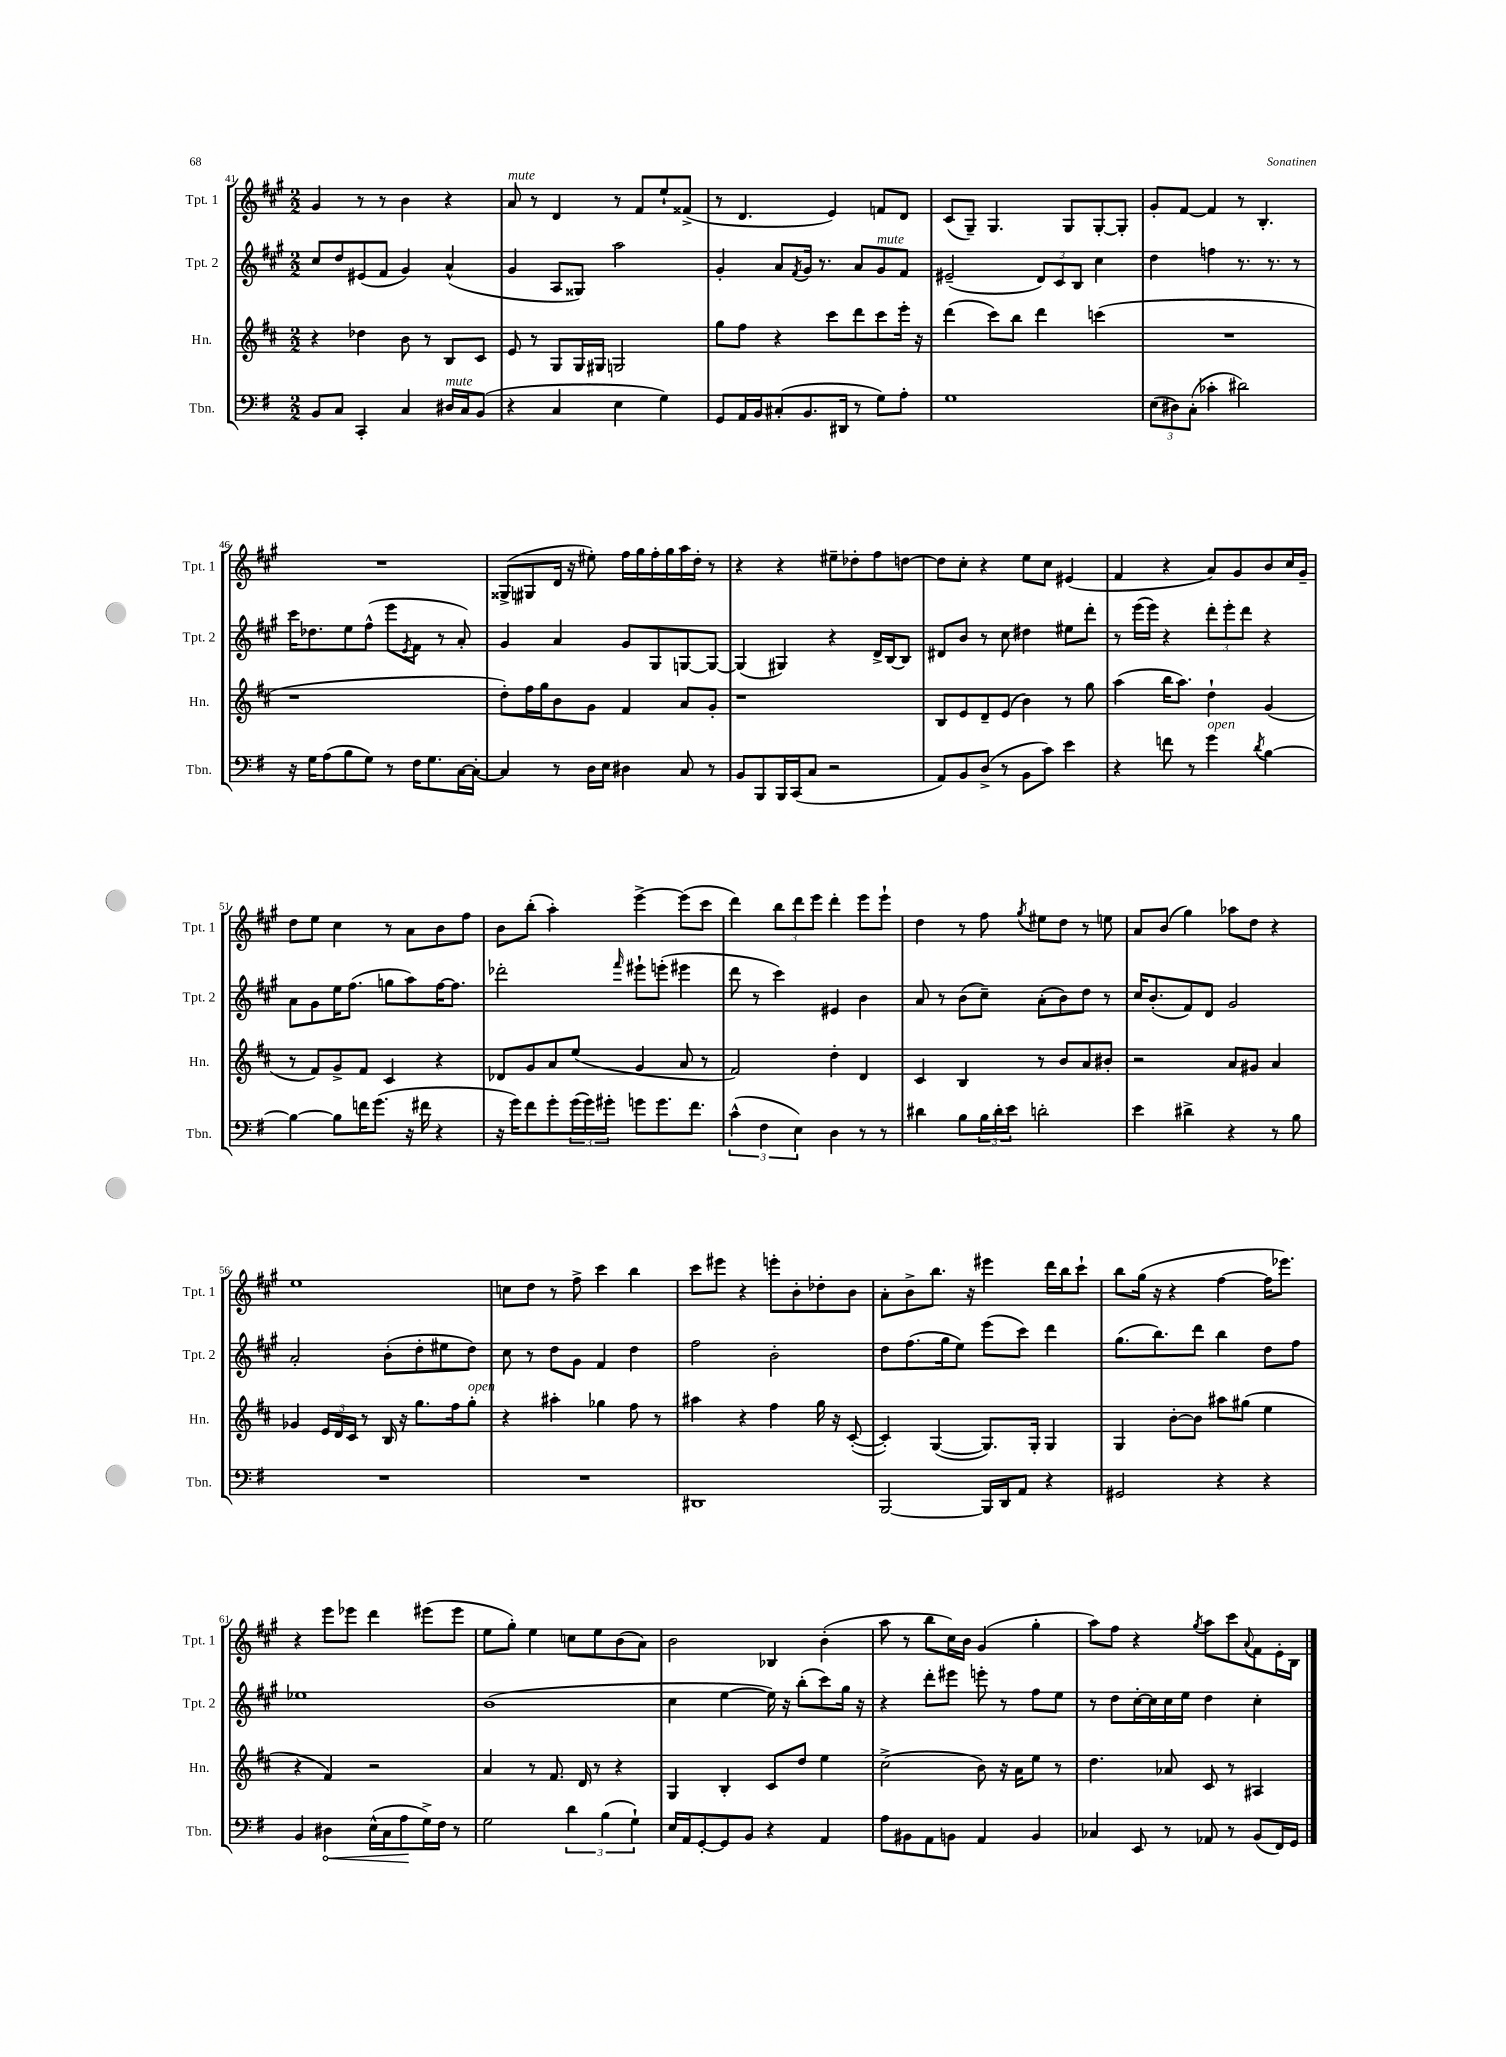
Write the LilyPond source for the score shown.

<<
\new StaffGroup <<
\new Staff = "s0" \with { instrumentName = "Tpt. 1" shortInstrumentName = "Tpt. 1" } {
    \clef treble \key a \major \numericTimeSignature \time 2/2
    gis'4 r8 r8 b'4 r4 |
    a'8^\markup { \italic "mute" } r8 d'4 r8 fis'8 e''8-! fisis'8->( |
    r8 d'4. e'4) f'8 d'8 |
    cis'8( gis8--) gis4. gis8 gis8~-. gis8-. |
    gis'8-. fis'8~ fis'4 r8 b4.-. |
    R1 |
    gisis8->( gis8 d'16 r16 eis''8-.) fis''16 gis''16 fis''16-. gis''16 a''16 d''16-. r8 |
    r4 r4 eis''8-- des''8-. fis''8 d''8~ |
    d''8 cis''8-. r4 e''8 cis''8 eis'4( |
    fis'4 r4 a'8) gis'8 b'8 cis''16 gis'16-- |
    d''8 e''8 cis''4 r8 a'8 b'8 fis''8 |
    b'8 b''8-.( a''4-.) e'''4~-> e'''8( cis'''8 |
    d'''4) \tuplet 3/2 { b''8 d'''8 e'''8 } d'''4-. e'''8 e'''8-! |
    d''4 r8 fis''8 \acciaccatura { gis''8 } eis''8 d''8 r8 e''8 |
    a'8 b'8( gis''4) aes''8 d''8 r4 |
    e''1 |
    c''8 d''8 r8 fis''8-> cis'''4 b''4 |
    cis'''8 eis'''8 r4 e'''8-. b'8-. des''8-. b'8 |
    a'8-. b'8-> b''8. r16 eis'''4 d'''16 b''16 cis'''8-! |
    b''8 gis''16( r16 r4 fis''4~ fis''16 ees'''8.) |
    r4 e'''8 ees'''8 d'''4 eis'''8( eis'''8 |
    e''8 gis''8-.) e''4 c''8 e''8 b'8( a'8) |
    b'2 bes4 b'4-.( |
    a''8 r8 b''8 cis''16) b'16 gis'4( gis''4-. |
    a''8) fis''8 r4 \acciaccatura { gis''8 } a''8 cis'''8 \appoggiatura { a'8 } fis'8 e'16-. b16 \bar "|." |
}
\new Staff = "s1" \with { instrumentName = "Tpt. 2" shortInstrumentName = "Tpt. 2" } {
    \clef treble \key a \major \numericTimeSignature \time 2/2
    cis''8 d''8 eis'8( fis'8 gis'4) a'4-^( |
    gis'4 a8 gisis8) a''2 |
    gis'4-. a'8 \acciaccatura { fis'8 } gis'16 r8. a'8 gis'8^\markup { \italic "mute" } fis'8 |
    eis'2--( \tuplet 3/2 { d'8) cis'8 b8 } cis''4 |
    d''4 f''4 r8. r8. r8 |
    cis'''16 des''8. e''8 fis''8-^( e'''8 \acciaccatura { e'8 } fis'8 r8 a'8-.) |
    gis'4 a'4 gis'8 gis8 g8~ g8~ |
    g4( gis4) r4 d'16-> b16~ b8 |
    dis'8 b'8 r8 cis''8 dis''4 eis''8 d'''8-. |
    r8 e'''16( e'''16) r4 \tuplet 3/2 { d'''8-. e'''8-. d'''8 } r4 |
    a'8 gis'8 e''16 fis''8.( g''8 a''8) fis''16~ fis''8. |
    des'''2-. \grace { fis'''16 } eis'''8-! e'''8-.( eis'''4 |
    d'''8 r8 cis'''4) eis'4 b'4 |
    a'8 r8 b'8( cis''8--) a'8-.( b'8) d''8 r8 |
    cis''16 b'8.-.( fis'8) d'8 gis'2 |
    a'2-. b'8-.( d''8-. eis''8 d''8) |
    cis''8 r8 d''8 gis'8 fis'4 d''4 |
    fis''2 b'2-. |
    d''8 fis''8.( gis''16 e''8) e'''8( cis'''8) d'''4 |
    gis''8.( b''8.) d'''8 b''4 d''8 fis''8 |
    ees''1 |
    b'1( |
    cis''4 e''4~ e''16) r16 b''8-.( cis'''8) gis''16 r16 |
    r4 d'''8-. eis'''8 e'''8-. r8 fis''8 e''8 |
    r8 d''8 cis''16~-. cis''16 cis''16 e''16 d''4 cis''4-. \bar "|." |
}
\new Staff = "s2" \with { instrumentName = "Hn." shortInstrumentName = "Hn." } {
    \clef treble \key d \major \numericTimeSignature \time 2/2
    r4 des''4 b'8 r8 b8 cis'8 |
    e'8 r8 g8 g16 gis16 g2 |
    g''8 fis''8 r4 cis'''8 d'''8 cis'''8 e'''16-. r16 |
    d'''4( cis'''8) b''8 d'''4 c'''4( |
    R1 |
    r1 |
    d''8-.) fis''16 g''16 b'8 g'8 fis'4 a'8 g'8-. |
    r1 |
    b8 e'8 d'8-- e'8( b'4) r8 g''8 |
    a''4( b''16 a''8.) d''4-! g'4( |
    r8 fis'8) g'8-> fis'8 cis'4 r4 |
    des'8 g'8 a'8 e''8( g'4 a'8 r8 |
    fis'2) d''4-. d'4 |
    cis'4 b4 r8 b'8 a'8 bis'8-. |
    r2 a'8 gis'8 a'4 |
    ges'4 \tuplet 3/2 { e'16 d'16 cis'16 } r8 b16 r16 g''8. fis''16 g''8-.^\markup { \italic "open" } |
    r4 ais''4-. ges''4 fis''8 r8 |
    ais''4 r4 fis''4 g''16 r16 cis'8~-.( |
    cis'4-.) g4~( g8.) g16-. g4 |
    g4 b'8~-. b'8 ais''8 gis''8( e''4 |
    r4 fis'4) r2 |
    a'4 r8 fis'8. d'16 r8 r4 |
    g4 b4-. cis'8 d''8 e''4 |
    cis''2->( b'8) r16 a'16 e''8 r8 |
    d''4. aes'8 cis'8 r8 ais4 \bar "|." |
}
\new Staff = "s3" \with { instrumentName = "Tbn." shortInstrumentName = "Tbn." } {
    \clef bass \key g \major \numericTimeSignature \time 2/2
    b,8 c8 c,4-. c4 dis16^\markup { \italic "mute" } c16 b,8( |
    r4 c4 e4 g4) |
    g,8 a,16 b,16 cis8-.( b,8. dis,16 r8 g8) a8-. |
    g1 |
    \tuplet 3/2 { e8( dis8) c8-.( } ces'4-. dis'2) |
    r16 g16 a8( b8 g8) r8 fis16 g8. c16~ c16~-. |
    c4 r8 d16 e16 dis4 c8 r8 |
    b,8 b,,8 b,,16 c,16( c8 r2 |
    a,8) b,8 d8->( r8 b,8 c'8) e'4 |
    r4 f'8 r8 g'4^\markup { \italic "open" } \acciaccatura { d'8 } b4~ |
    b4~ b8 f'16 g'8.( r16 fis'16 r4 |
    r16 g'16) fis'8 g'8-. \tuplet 3/2 { g'16( g'16) gis'16-. } g'8 g'8. fis'8. |
    \tuplet 3/2 { c'4-^( fis4 e4) } d4 r8 r8 |
    dis'4 b8 \tuplet 3/2 { b16 dis'16-. e'16 } d'2-. |
    e'4 dis'4-> r4 r8 b8 |
    R1 |
    R1 |
    dis,1 |
    b,,2~ b,,16 d,16 a,8 r4 |
    gis,2 r4 r4 |
    b,4 \once \override Hairpin.circled-tip = ##t dis4\< e16-^( c16 a8\! g16->) fis16 r8 |
    g2 \tuplet 3/2 { d'4 b4( g4-!) } |
    e16 a,16 g,8~-. g,8 b,8 r4 a,4 |
    a8 bis,8 a,8 b,8 a,4 b,4 |
    ces4 e,8 r8 aes,8 r8 b,8( fis,16) g,16 \bar "|." |
}
>>
>>
\layout { \context { \Score currentBarNumber = #41 } }
